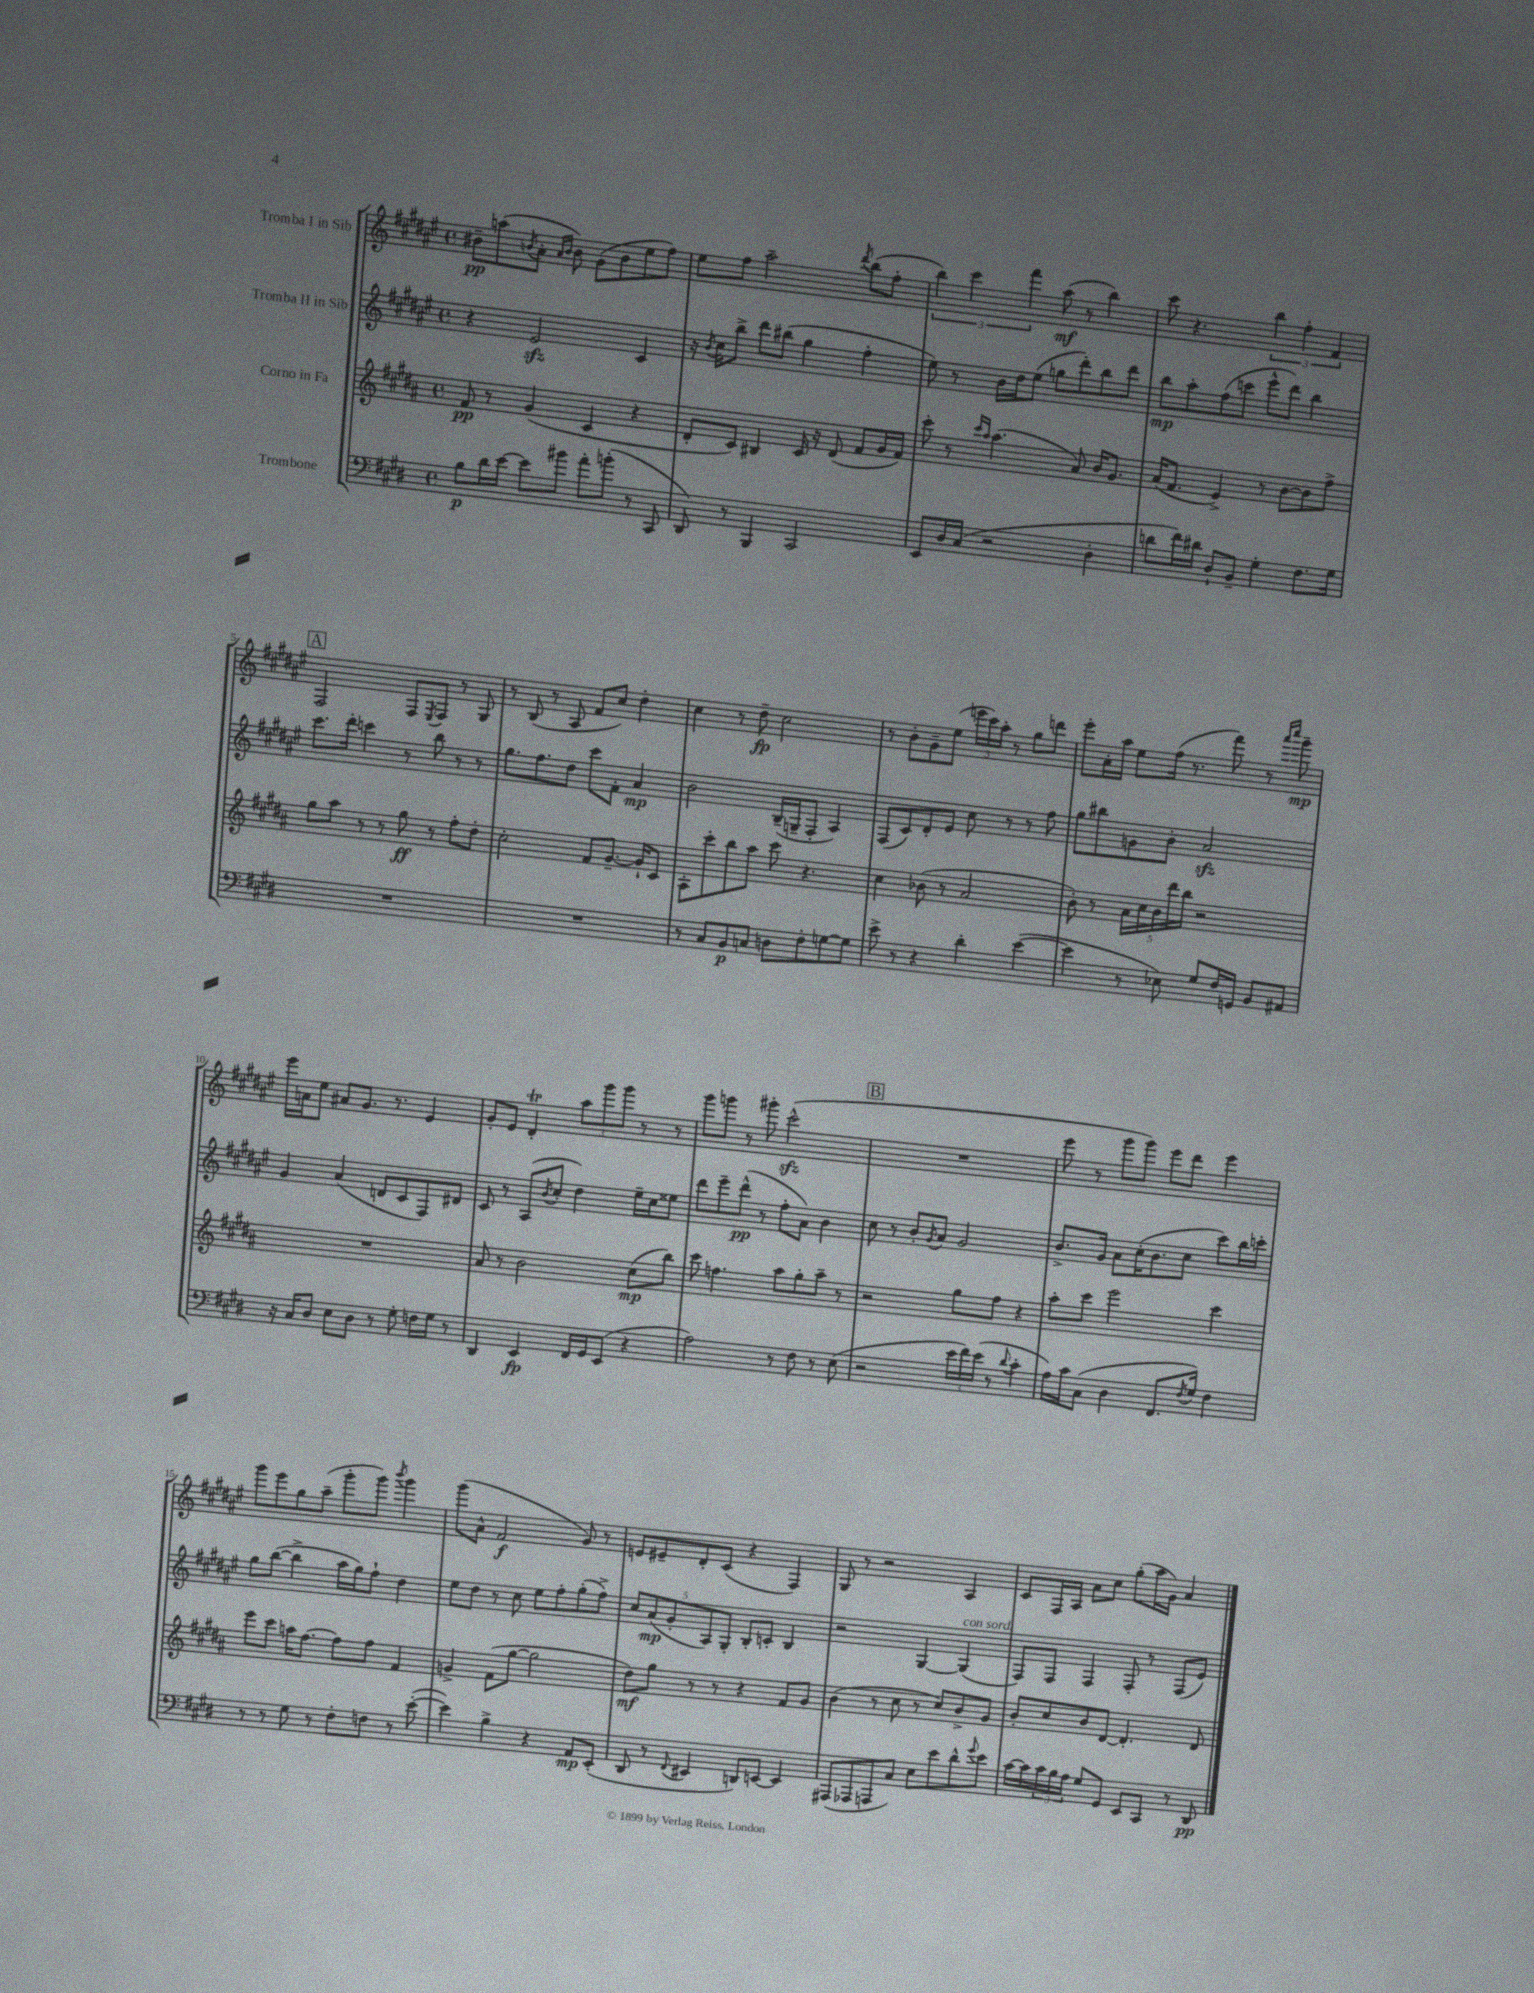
<<
\new StaffGroup <<
\new Staff = "s0" \with { instrumentName = "Tromba I in Sib" } {
    \clef treble \key fis \major \defaultTimeSignature \time 4/4
    bis'8--\pp a''8( \acciaccatura { b'8 } ais'8-. \grace { ais'16 b'16 } b'8) gis'8( b'8 eis''8 fis''8) |
    eis''8 fis''8 ais''2-- \acciaccatura { dis'''8 } b''8( fis''8-. |
    \tuplet 3/2 { b''4) cis'''4 fis'''4 } ais''8\mf( r8 b''4) |
    cis'''8 r4. \tuplet 3/2 { b''4 fis''4-. fis'4 } |
    \mark \markup { \box "A" } fis2 fis8 \acciaccatura { eis8 } fis8 r8 gis8 |
    r8 b8( r8 ais8 fis'8 cis''8) dis''4-. |
    cis''4 r8 dis''8--\fp cis''2 |
    r8 b'8-. gis'8-- eis''8( \tuplet 3/2 { e'''16 cis'''16) ais''16-. } r8 gis''8 d'''8 |
    eis'''8-. ais'16-. ais''16 eis''8 fis''16( r8. fis'''8) r8 \grace { ais'''16 cis''''16 } gis'''8--\mp |
    eis'''16 a'16 eis''8 ais'8 gis'8. r8. eis'4 |
    gis'8-. eis'8 dis'4-.\trill \tuplet 3/2 { ais''8 gis'''8 gis'''8 } r8 r8 |
    gis'''8 g'''8 r8 gis'''8-. cis'''2-^\sfz( |
    \mark \markup { \box "B" } R1 |
    eis'''8 r8 gis'''8 gis'''8) eis'''8 dis'''8 eis'''4 |
    gis'''8 eis'''8 gis''8 ais''8--( gis'''8-. gis'''8) \acciaccatura { b'''8 } gis'''4 |
    gis'''8( ais'8-^ fis'2\f gis'8) r8 |
    e'8 eis'8-- dis'8-. cis'8( r4 fis4) |
    gis8 r8 r2 ais4 |
    cis'8 fis16 ais16 ais'8 cis''8 gis''8-.( ais''16 gis'16) ais'4 \bar "|." |
}
\new Staff = "s1" \with { instrumentName = "Tromba II in Sib" } {
    \clef treble \key fis \major \defaultTimeSignature \time 4/4
    r4 eis'2\sfz cis'4 |
    r16 \acciaccatura { b'8 } cis''16 b''8-> dis'''8 bis''8( gis''4 fis''4-. |
    eis''8) r8 b'16 dis''16 eis''8( g''8 dis'''8-.) b''8 dis'''8 |
    b''8\mp ais''8-. fis''8( c'''8 eis'''8-^ dis'''8) b''4 |
    \mark \markup { \box "A" } cis'''8. dis'''16-. c'''4 r8 b''8 r8 r8 |
    gis''8. fis''8. dis''8 cis'''8 fis'8-. ais'4\mp |
    b'2 b16--( g16-- fis8-. ais4) |
    fis8( cis'8) dis'8-. eis'8 cis''8 r8 r8 fis''8 |
    gis''8 bis''8 g'8 b'8-. ais'2\sfz |
    gis'4 ais'4( d'8 cis'8 fis8) dis'8 |
    cis'8 r8 ais8( \acciaccatura { b'8 } cis''8-. dis''4) eis''16-- cis''16 eisis''8 |
    dis'''8 eis'''8-- dis'''8-^\pp( r8 fis''8-. ais'8) b'4 |
    \mark \markup { \box "B" } cis''8 r8 b'8-. \acciaccatura { gis'8 } ais'8 gis'2 |
    b'8.-> gis'16 ais'8 cis''16-.( b'8. cis''8 cis'''8) b''16 c'''16-. |
    gis''8 b''8~( b''4-> ais''16 gis''16) fis''8-! dis''4 |
    eis''8 dis''8 r8 cis''8 eis''8 fis''8-. gis''8-.( fis''8->) |
    \tuplet 5/4 { cis''8 ais'8\mp( gis'8-. ais8) gis8-. } b8-. c'8-. b4 |
    r2 gis4~ gis4^\markup { \italic "con sord." }( |
    fis8) fis8 fis4 fis8-. r8 fis8( eis'8) \bar "|." |
}
\new Staff = "s2" \with { instrumentName = "Corno in Fa" } {
    \clef treble \key b \major \defaultTimeSignature \time 4/4
    fis'8\pp r8 gis'4( cis'4 r4 |
    dis'8-. cis'8) bis4 cis'16 r16 dis'8( fis'8 gis'16 fis'16) |
    cis'''8-. r8 \grace { cis'''16 ais''16 } ais''4.( ais'8) b'16 gis'8. |
    ais'16( fis'8. e'4->) r8 b'8~ b'8 fis''8-> |
    \mark \markup { \box "A" } gis''8 ais''8 r8 r8 gis''8\ff r8 fis''8-. dis''8-. |
    cis''2-. fis'8 gis'8.~-- gis'16-! cis'8 |
    ais8-. cis'''8-. b''8 ais''8 cis'''8 r4. |
    cis''4 bes'8( r8 ais'2 |
    b'8-.) r8 \tuplet 5/4 { ais'16 cis''16 b'16 dis'''16 b''16 } r2 |
    R1 |
    ais'8 r8 b'2 cis''8\mp( b''8) |
    cis'''8 f''4. ais''8 gis''8-. ais''8-- r8 |
    \mark \markup { \box "B" } r2 gis''8 fis''8 r4 |
    ais''8-. cis'''8 e'''2 cis'''4 |
    e'''8 cis'''8 a''16 fis''8.~ fis''8 fis''8 fis'4 |
    g'4-> fis'8( gis''8~ gis''2 |
    dis''8\mf) gis''8 r8 r8 r4 fis'8 gis'8 |
    b'4( r8 cis''8 r8 cis''8) b'8-> gis'8 |
    b'8-. cis''8 b'8 dis'8~ dis'4.-. dis'8 \bar "|." |
}
\new Staff = "s3" \with { instrumentName = "Trombone" } {
    \clef bass \key e \major \defaultTimeSignature \time 4/4
    b8\p dis'16 e'16~ e'8 bis'8 a'8-. b'8-.( r8 cis,8 |
    dis,8) r8 b,,4 cis,2 |
    e,8 dis16 cis16( r2 dis4-. |
    d'8 fis'16) dis'16 dis8-! b,8-- gis4-. fis8. gis16 |
    \mark \markup { \box "A" } R1 |
    R1 |
    r8 cis8 b,8\p c8 d8 fis8-. g8~ g8 |
    e'8-> r8 r4 dis'4-. e'4~( |
    e'4 r8 ees8) gis8 fis16 g,16 b,8 ais,8 |
    r16 cis16 dis8 e8 dis8 r8 gis8-. f16 gis16 r8 |
    dis,4 e,4\fp fis,16 gis,16 e,8( r4 |
    a2) r8 fis8 r8 e8( |
    \mark \markup { \box "B" } r2 \tuplet 3/2 { e'16 fis'16) e'16( } r8 \appoggiatura { dis'8 } cis'4-. |
    a16) cis'16 cis8( dis4 fis,8. \acciaccatura { fis8 } gis16) fis4 |
    r8 r8 gis8 r8 fis8-. f8 r8 e'8~-.( |
    e'4) b4-> r4 a,8\mp e,8-.( |
    dis,8 r8 \appoggiatura { fis,8 } eis,4 d,8) e,8~ e,4 |
    ais,,8( aes,,8 a,,8 cis8) e8 e'8 dis'8-^ \appoggiatura { gis'8 } e'8 |
    cis'16~ cis'16 \tuplet 3/2 { cis'16 b16 a16 } gis8 gis,8 e,8 cis,8 r8 dis,8\pp \bar "|." |
}
>>
>>
